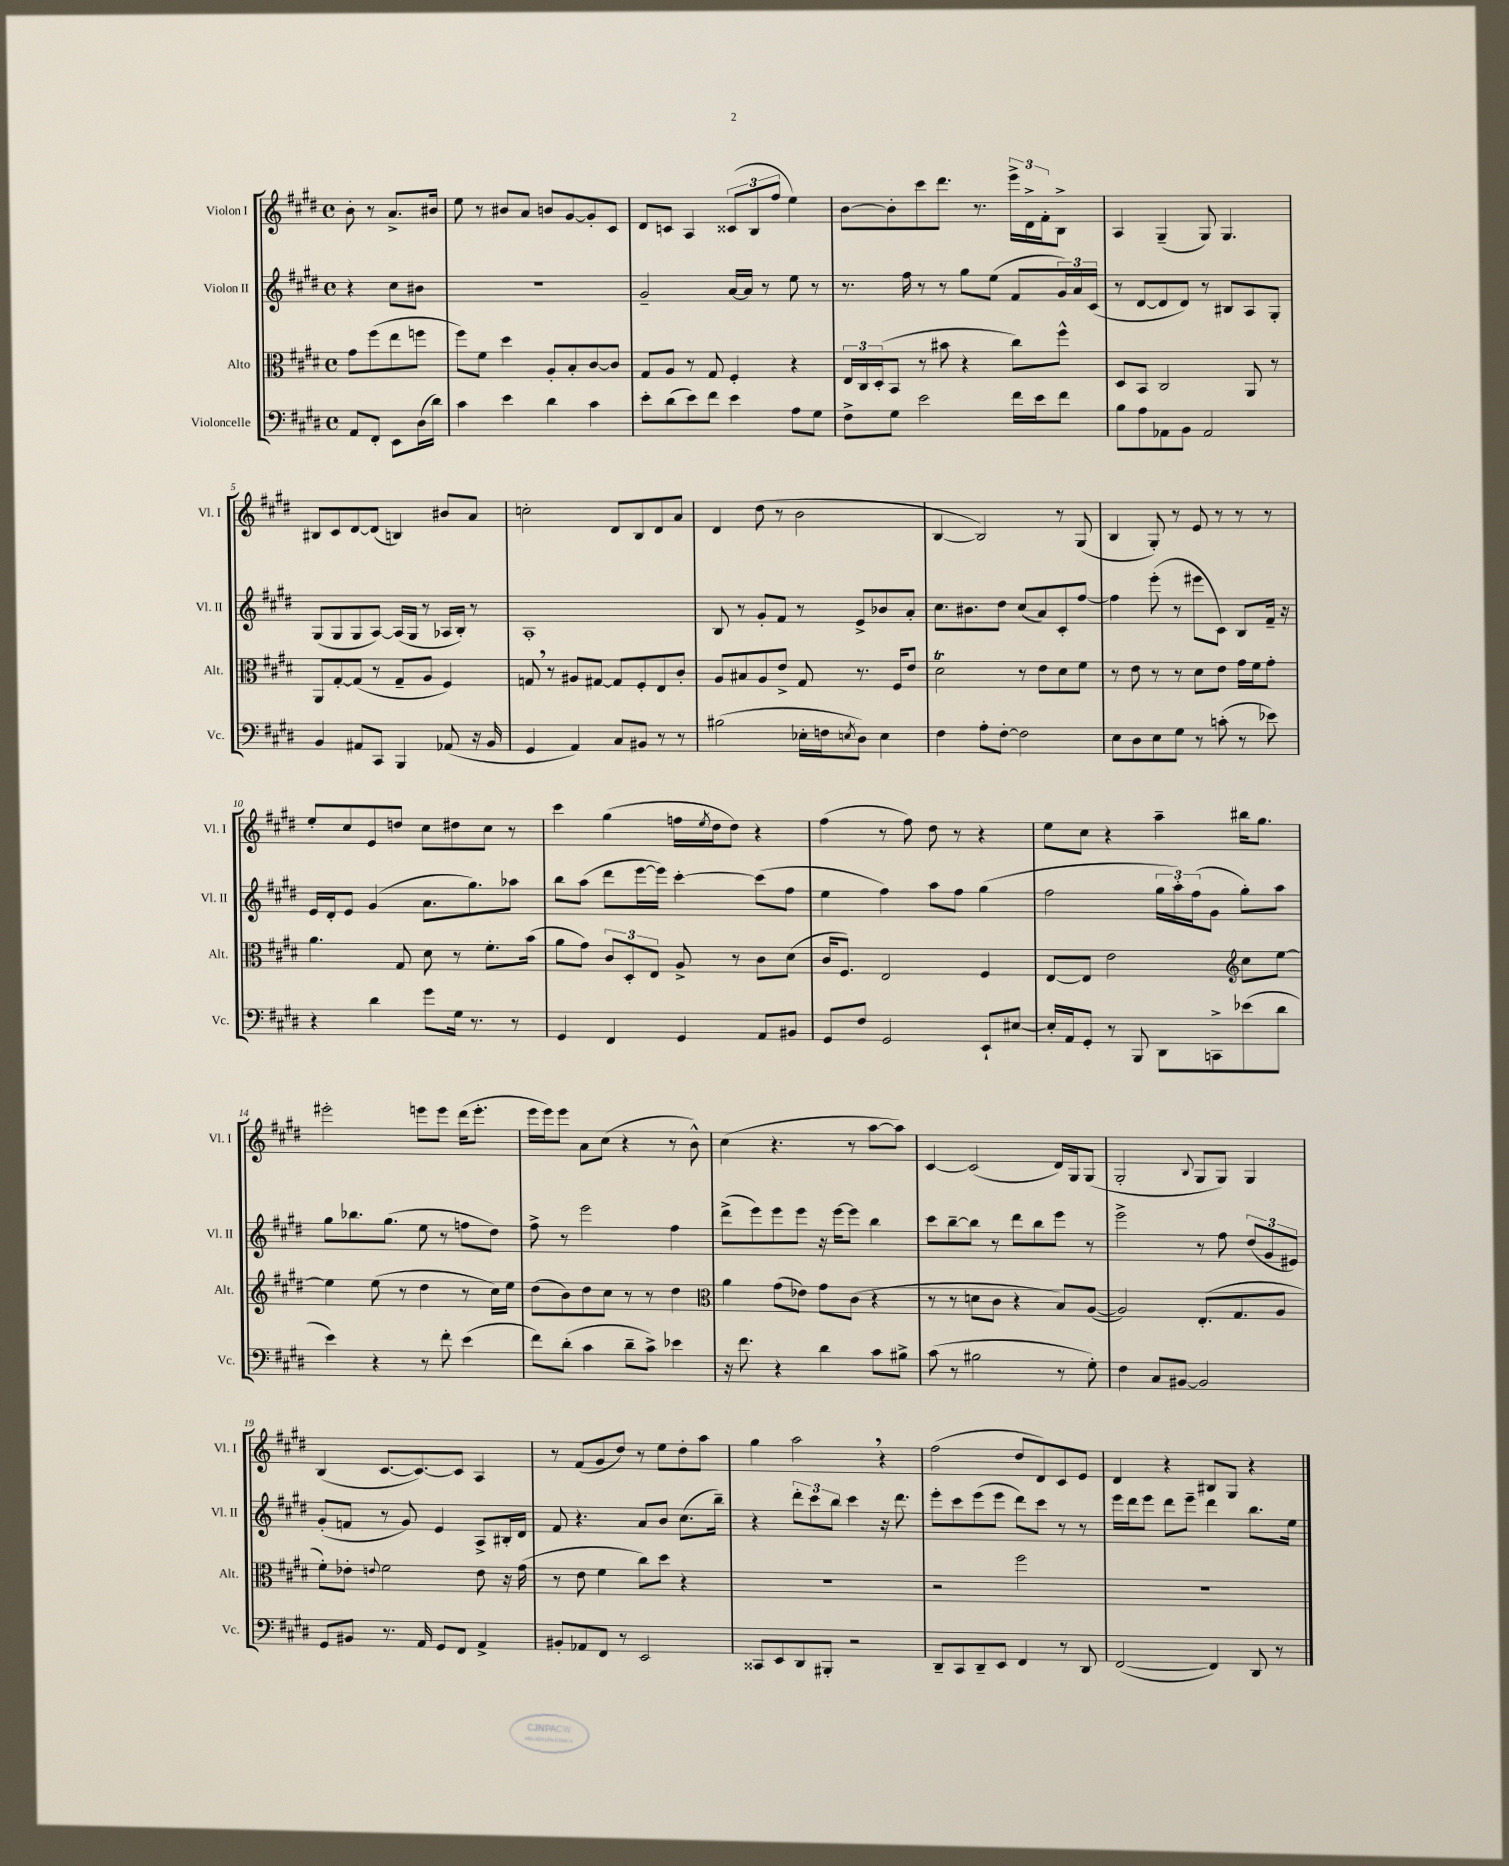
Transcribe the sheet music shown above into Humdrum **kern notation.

**kern	**kern	**kern	**kern
*staff4	*staff3	*staff2	*staff1
*clefF4	*clefC3	*clefG2	*clefG2
*k[f#c#g#d#]	*k[f#c#g#d#]	*k[f#c#g#d#]	*k[f#c#g#d#]
*M4/4	*M4/4	*M4/4	*M4/4
*met(c)	*met(c)	*met(c)	*met(c)
8AA	8g#	4r	8b'
8FF#'	(8ff#	.	8r
8EE	8ee	8cc#	8.a^
(16D#	8ff	8b#	.
16d#)	.	.	16b#
=	=	=	=
4c#	8ff#)	1r	8ee
.	8f#	.	8r
4e	4dd#	.	8b#
.	.	.	8a
4d#	8A'	.	8b
.	8B'	.	[8g#
4c#	[8c#	.	8g#']
.	8c#]	.	8c#
=	=	=	=
8e'	8G#	2g#~	8d#
(8d#	8A	.	8c
8e)	8r	.	4A
8f#	8G#	.	.
4e	4F#'	[16a	(12c##
.	.	16a]	.
.	.	.	12B
.	.	8r	.
.	.	.	12ff#
8A	4r	8ee	4ee)
8G#	.	8r	.
=	=	=	=
8F#^	24E	8.r	[8b
.	24C#	.	.
.	(24D#'	.	.
8G#	8BB	.	8b']
.	.	16ff#	.
2e	8r	8r	8ccc#
.	8b#	8r	8.ddd#
.	4r	8gg#	.
.	.	.	8.r
.	.	(8ee	.
16f#	8cc#)	8f#	24eee^
.	.	.	24d#^
16e	.	.	.
.	.	.	24f#'
8f#	8ff#^^	24g#)	8B^
.	.	24a	.
.	.	(24c#	.
=	=	=	=
8B	8D#	8r	4A
8A	8BB	[8d#	.
8AA-	2C#	8d#]	(4G#~
8BB	.	8d#)	.
2AA-	.	8r	8G#)
.	.	8B#	4.G#
.	8AA	8A	.
.	8r	8G#'	.
=	=	=	=
4BB	8AA	(8G#	8B#
.	[8G#'	8G#	8c#
8AA#	(8G#]	8G#	[8d#
8CC#	8r	[8A)	(8d#]
4BBB	8G#~	(16A]	4B)
.	.	16G#	.
.	8A	8r	.
(8AA-	4F#)	16A-	8b#
.	.	16B')	.
16r	.	8r	8a
16BB	.	.	.
=	=	=	=
4GG#	8G	1A'	2cc'
.	8r	.	.
4AA)	8A#	.	.
.	[8G#	.	.
8C#	8G#]	.	8d#
8BB#	8F#'	.	8B
8r	8E	.	8d#
8r	8c#'	.	8a
=	=	=	=
(2B#	8A	8B	4d#
.	8B#	8r	.
.	8A	8g#'	(8dd#
.	8e^	8f#	8r
16E-'	8G#	8r	2b
16F	.	.	.
8qE	.	.	.
8D#)	8.r	8e^	.
4E	.	8b-	.
.	16F#	.	.
.	8e	8a'	.
=	=	=	=
4F#	2d#	8.cc#	[4B
.	.	8.b#	.
8A'	.	.	2B])
[8F#'	.	8dd#	.
2F#]	8r	(8cc#	.
.	8e	8a)	.
.	8d#	8c#'	8r
.	8f#	[8ff#	(8G#
=	=	=	=
8E	8r	4ff#]	4B
8D#	8e	.	.
8E	8r	(8eee'	8G#')
8G#	8r	8r	8r
8r	8d#	8eee#	8e
(8c'	8e	8c#)	8r
8r	16g#	8B	8r
.	16f#	.	.
8e-)	8g#'	16f#~	8r
.	.	16r	.
=	=	=	=
4r	4.a	16e	8ee'
.	.	16d#'	.
.	.	8e	8cc#
4d#	.	(4g#	8e
.	8G#	.	8dd
8g#	8d#	8.a	8cc#
16G#	8r	.	8dd#
8.r	.	8.gg#)	.
.	8.f#'	.	8cc#
8r	.	8aa-	8r
.	(16b	.	.
=	=	=	=
4GG#	8a	8bb	4ccc#
.	8g#)	(8aa	.
4FF#	12c#	8ddd#	(4gg#
.	12D#'	.	.
.	.	[16eee	.
.	12E	.	.
.	.	16eee])	.
4GG#	8A^	[4ccc#'	16ff
.	.	.	8qee
.	.	.	16dd#
.	8r	.	8dd#)
8AA	8c#	(8ccc#]	4r
8BB#	(8d#	8ff#	.
=	=	=	=
8GG#	16c#	4ee	(4ff#
.	8.F#)	.	.
8F#	.	.	.
2GG#	2E	4ff#)	8r
.	.	.	8ff#)
.	.	8aa	8dd#
.	.	8ff#	8r
8EE`	4F#	(4gg#	4r
[8E#	.	.	.
=	=	=	=
16E#']	[8E	2ff#	8ee
16AA	.	.	.
8GG#'	8E]	.	8cc#
8r	2e	.	4r
8BBB	.	.	.
8DD#	.	24gg#	4aa~
.	.	24aa')	.
.	.	(24ff#	.
8CC^	.	8g#	.
*	*clefG2	*	*
(8e-	8cc#	8gg#')	16bb#
.	.	.	8.gg#
8d#	[8ee	8aa	.
=	=	=	=
4e)	4ee]	8gg#	2eee#'
.	.	8.bb-	.
4r	(8ee	.	.
.	.	(8.gg#	.
.	8r	.	.
8r	4dd#	8ee	8eee
8f#'	.	8r	8eee
(4e	8r	8ff	(16ddd#
.	.	.	8.eee'
.	16cc#)	8dd#)	.
.	16ee	.	.
=	=	=	=
8f#)	(8dd#	8ff#^	16eee
.	.	.	16eee)
(8d#'	8b)	8r	8eee
4c#	8dd#	2eee	8a
.	8cc#	.	(8cc#
8d#~	8r	.	4r
8c#^)	8r	.	.
4e-	4dd#	4ff#	8r
.	.	.	8b^^)
=	=	=	=
*	*clefC3	*	*
16r	4a	(8ddd#^	(4cc#
8.f#	.	.	.
.	.	8eee)	.
4r	(8g#	8eee	4.r
.	8e-)	8eee	.
4d#	8g#	16r	.
.	.	[16eee	.
.	(8c#	8eee]	8r
8c#	4r	4bb	[8aa
8B#^	.	.	8aa])
=	=	=	=
(8c#	8r	8ccc#	[4c#
8r	8r	[8bb~	.
2B#	8d	8bb]	(2c#]
.	8c#	8r	.
.	4r	8ddd#	.
.	.	8bb	.
8r	8B)	8eee	16d#)
.	.	.	16G#
8G#')	([8A	8r	(8G#
=	=	=	=
4F#	2A])	2eee^	2G#'
8C#	.	.	.
[8BB#	.	.	.
.	.	.	8qqB
2BB#]	(8.E'	8r	8G#
.	.	8ff#	8G#)
.	8.G#	.	.
.	.	(12dd#	4G#
.	.	12g#	.
.	8A	.	.
.	.	12e#)	.
=	=	=	=
8GG#	8f#')	(8g#'	(4B
8BB#	8e-'	8f	.
.	8qqe	.	.
8.r	2f#	8r	[8.c#
.	.	8g#)	.
16AA	.	.	8.c#_)
8GG#	.	4e	.
8FF#	.	.	8c#]
4AA^	8e	8A^	4A
.	16r	16B#'	.
.	(16g#	16d#	.
=	=	=	=
8BB#'	8r	8f#	8r
8AA-	8e	4.r	(8f#
8FF#	4f#	.	8g#
8r	.	.	8dd#)
2EE	8cc#)	8a	8r
.	8dd#	8b	8ee
.	4r	(8.cc#	8dd#'
.	.	.	8aa
.	.	16bb~)	.
=	=	=	=
8CC##	1r	4r	4gg#
8EE	.	.	.
8DD#	.	12ddd#'	2aa
.	.	12ccc#	.
8BBB#'	.	.	.
.	.	12bb	.
2r	.	4ccc#	.
.	.	16r	4r
.	.	8.ddd#	.
=	=	=	=
8DD#~	2r	8eee'	(2ff#
8CC#	.	8ccc#	.
8DD#~	.	(8eee	.
8EE	.	8eee	.
4FF#	2ff#	8ddd#)	8dd#
.	.	8ccc#	8d#)
8r	.	8r	8c#
8DD#	.	8r	8e
=	=	=	=
([2FF#	1r	16eee	4d#
.	.	16ddd#	.
.	.	8eee	.
.	.	8ddd#	4r
.	.	8eee~	.
4FF#])	.	4ddd#	8B#
.	.	.	8G#
8DD#	.	8.bb	4r
8r	.	.	.
.	.	16ee	.
==	==	==	==
*-	*-	*-	*-
